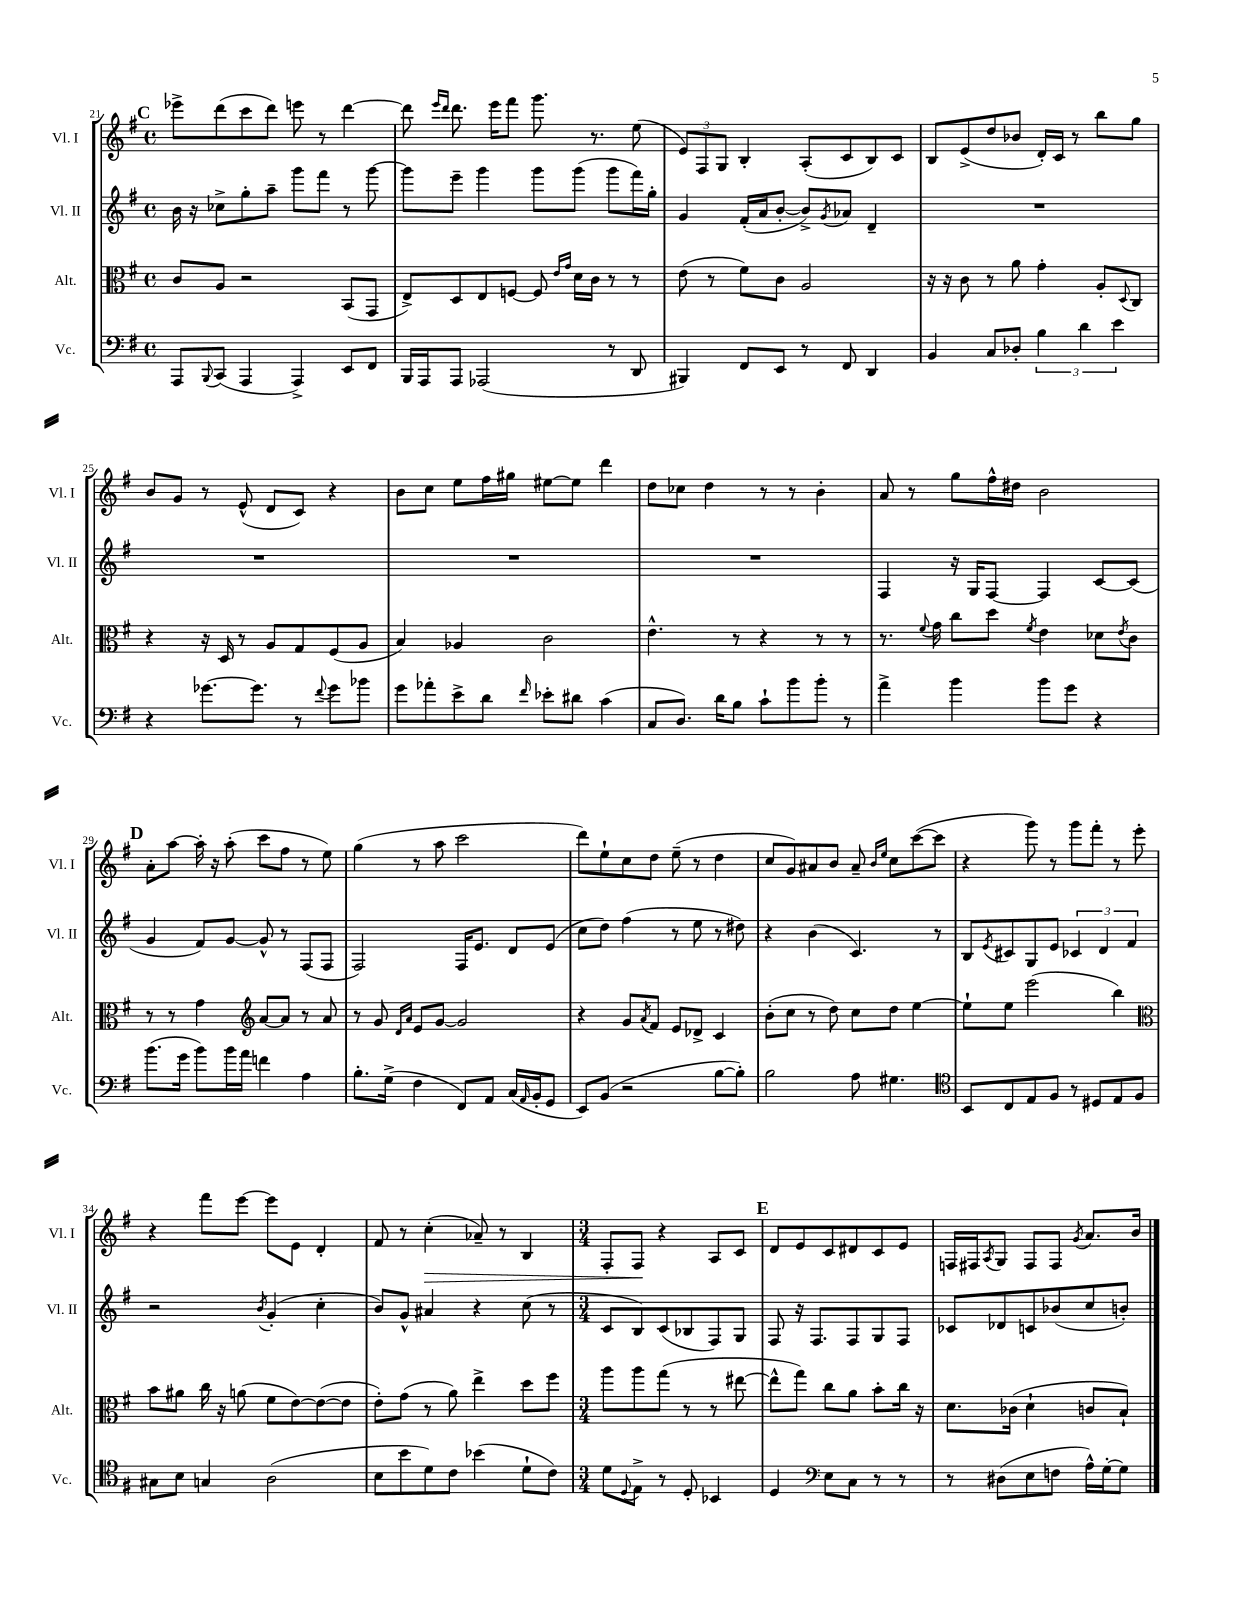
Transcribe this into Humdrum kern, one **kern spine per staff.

**kern	**kern	**kern	**kern
*staff4	*staff3	*staff2	*staff1
*clefF4	*clefC3	*clefG2	*clefG2
*k[f#]	*k[f#]	*k[f#]	*k[f#]
*M4/4	*M4/4	*M4/4	*M4/4
*met(c)	*met(c)	*met(c)	*met(c)
8AAA/L	8c/L	16b\	8eee-^\L
.	.	16r	.
8qqBBB/	.	.	.
(8CC/J	8A/J	8cc-^\L	(8ddd\
4AAA/	2r	8gg'\	8ccc\
.	.	8aa~\J	8ddd\J)
4AAA^/)	.	8ggg\L	8eee\
.	.	8fff#\J	8r
8EE/L	(8BB/L	8r	[4ddd\
8FF#/J	8GG/J	[8ggg\	.
=	=	=	=
16BBB/LL	8E^/L)	8ggg\]L	8ddd\]
16AAA/J	.	.	.
.	.	.	16qqeee/LL
.	.	.	16qqddd/JJ
8AAA/J	8D/	8eee~\J	8.ddd\
(2AAA-/	8E/	4ggg\	.
.	.	.	16eee\LK
.	[8F/J	.	8fff#\J
.	8F/]	8ggg\L	8.ggg\
.	16qqe/LL	.	.
.	16qqg/JJ	.	.
.	16d\LL	(8ggg\J	.
.	16c\JJ	.	8.r
8r	8r	8ggg\L	.
8DD/	8r	16fff#\L)	(8ee\
.	.	16gg'\JJ	.
=	=	=	=
4BBB#/)	(8e\	4g/	12e/L)
.	.	.	12F#/
.	8r	.	.
.	.	.	12G/J
8FF#/L	8f#\L)	(16f#'/LL	4B'/
.	.	16a/J	.
8EE/J	8c\J	[8b'/J	.
8r	2A/	8b^/]L)	(8A'/L
.	.	8qg/	.
8FF#/	.	8a-/J	8c/
4DD/	.	4d~/	8B/)
.	.	.	8c/J
=	=	=	=
4BB/	16r	1r	8B/L
.	16r	.	.
.	8c\	.	(8e^/
8C/L	8r	.	8dd/
8D-'/J	8a\	.	8b-/J
6B\	4g'\	.	16d'/LL)
.	.	.	16c/JJ
.	.	.	8r
6d\	.	.	.
.	8A'/L	.	8bb\L
6e\	.	.	.
.	8qqD/	.	.
.	8C/J	.	8gg\J
=	=	=	=
4r	4r	1r	8b/L
.	.	.	8g/J
[8.g-\L	16r	.	8r
.	16D/	.	.
.	8r	.	(8e^^/
8.g-\]J	.	.	.
.	8A/L	.	8d/L
8r	8G/	.	8c/J)
8qqf#/	.	.	.
8g-\L	(8F#/	.	4r
8b-\J	8A/J	.	.
=	=	=	=
8g\L	4B/)	1r	8b\L
8a-'\	.	.	8cc\J
8e^\	4A-/	.	8ee\L
8d\J	.	.	16ff#\L
.	.	.	16gg#\JJ
16qqf#/	.	.	.
8e-'\L	2c\	.	[8ee#\L
8d#\J	.	.	8ee#\]J
(4c\	.	.	4ddd\
=	=	=	=
8C/L	4.e^^\	1r	8dd\L
8.D/J)	.	.	8cc-\J
.	.	.	4dd\
16d\LK	.	.	.
8B\J	8r	.	.
8c`\L	4r	.	8r
8b\	.	.	8r
8b'\J	8r	.	4b'\
8r	8r	.	.
=	=	=	=
4a^\	8.r	4F#/	8a/
.	.	.	8r
.	8qqf#/	.	.
.	16g\	.	.
4b\	8cc\L	16r	8gg\L
.	.	16G/LK	.
.	8dd\J	[8F#/J	16ff#^^\L
.	.	.	16dd#\JJ
.	8qf#/	.	.
8b\L	4e\	4F#/]	2b\
8g\J	.	.	.
4r	8d-\L	[8c/L	.
.	8qe/	.	.
.	8c\J	(8c/]J	.
=	=	=	=
(8.b\L	8r	4g/	8a'\L
.	8r	.	[8aa\J
16g\Jk	.	.	.
8b\L)	4g\	8f#/L)	16aa'\]
.	.	.	16r
16b\L	.	[8g/J	(8aa'\
16a\JJ	.	.	.
*	*clefG2	*	*
4f\	[8a/L	8g^^/]	8ccc\L
.	8a/]J	8r	8ff#\J
4A\	8r	(8F#/L	8r
.	8a/	8F#/J	8ee\)
=	=	=	=
8.B'\L	8r	2F#/)	(4gg\
.	8g/	.	.
(16G^\Jk	.	.	.
.	16qqd/LL	.	.
.	16qqa/JJ	.	.
4F#\	8e/L	.	8r
.	[8g/J	.	8aa\
8FF#/L)	2g/]	16F#/LK	2ccc\
.	.	8.e/J	.
8AA/J	.	.	.
(16C/LL	.	8d/L	.
16qqAA/	.	.	.
16BB'/J	.	.	.
8GG/J	.	(8e/J	.
=	=	=	=
8EE/L)	4r	8cc\L	8ddd\L)
(8BB/J	.	8dd\J)	8ee`\
2r	8g/L	(4ff#\	8cc\
.	8qa/	.	.
.	8f#/J	.	8dd\J
.	8e/L	8r	(8ee~\
.	8d-^/J	8ee\	8r
[8B\L	4c/	8r	4dd\
8B'\]J)	.	8dd#\)	.
=	=	=	=
2B\	(8b'\L	4r	8cc/L
.	8cc\J	.	8g/)
.	8r	(4b\	8a#/
.	8dd\)	.	8b/J
8A\	8cc\L	4.c/)	8a#~/
.	.	.	16qqb/LL
.	.	.	16qqee/JJ
4.G#\	8dd\J	.	8cc\L
.	[4ee\	.	([8ccc\
.	.	8r	8ccc\]J
=	=	=	=
*clefC4	*	*	*
8BB/L	8ee`\]L	8B/L	4r
.	.	8qe/	.
8C/	8ee\J	8c#/	.
8E/	(2eee\	8G/	8ggg\)
8F#/J	.	8e/J	8r
8r	.	6c-/	8ggg\L
8D#/L	.	.	8fff#'\J
.	.	6d/	.
8E/	4bb\)	.	8r
.	.	6f#/	.
8F#/J	.	.	8eee'\
=	=	=	=
*	*clefC3	*	*
8G#\L	8b\L	2r	4r
8B\J	8a#\J	.	.
4G/	16cc\	.	8fff#\L
.	16r	.	.
.	(8a\	.	[8eee\J
.	.	8qb/	.
(2A\	8f#\L	(4g'/	8eee\]L
.	[8e\)	.	8e\J
.	(8e\_	4cc'\	4d'/
.	8e\]J	.	.
=	=	=	=
8B\L	8e'\L)	8b/L)	8f#/
8b\	(8g\J	8g^^/J	8r
8d\)	8r	4a#/	(4cc'\
8c\J	8a\)	.	.
(4b-\	4ee^\	4r	8a-~/)
.	.	.	8r
8d`\L	8dd\L	(8cc\	4B/
8c\J)	8ff#\J	8r	.
=	=	=	=
*M3/4	*M3/4	*M3/4	*M3/4
8d\L	8aa\L	8c/L	8F#'/L
8qqD/	.	.	.
8E^\J	8aa\	8B/)	8F#/J
8r	(8gg\J	(8c/	4r
8D'/	8r	8B-/	.
4BB-/	8r	8F#/)	8A/L
.	[8ee#\	8G/J	8c/J
=	=	=	=
4D/	8ee#^^\]L	8F#/	8d/L
.	8gg\J)	16r	8e/
.	.	8.F#/L	.
*clefF4	*	*	*
8E\L	8cc\L	.	8c/
8C\J	8a\J	8F#/	8d#/
8r	8b'\L	8G/	8c/
8r	16cc\Jk	8F#/J	8e/J
.	16r	.	.
=	=	=	=
8r	8.d\L	8c-/L	16F/LL
.	.	.	16F#/J
.	.	.	8qA/
(8D#\L	.	8d-/	8G/J
.	(16c-\Jk	.	.
8E\	4d`\	8c/	8F#/L
8F\J	.	(8b-/	8F#/J
.	.	.	8qg/
16A^^\LL)	8c/L	8cc/	8.a/L
[16G'\J	.	.	.
8G\]J	8B`/J)	8b'/J)	.
.	.	.	16b/Jk
==	==	==	==
*-	*-	*-	*-
